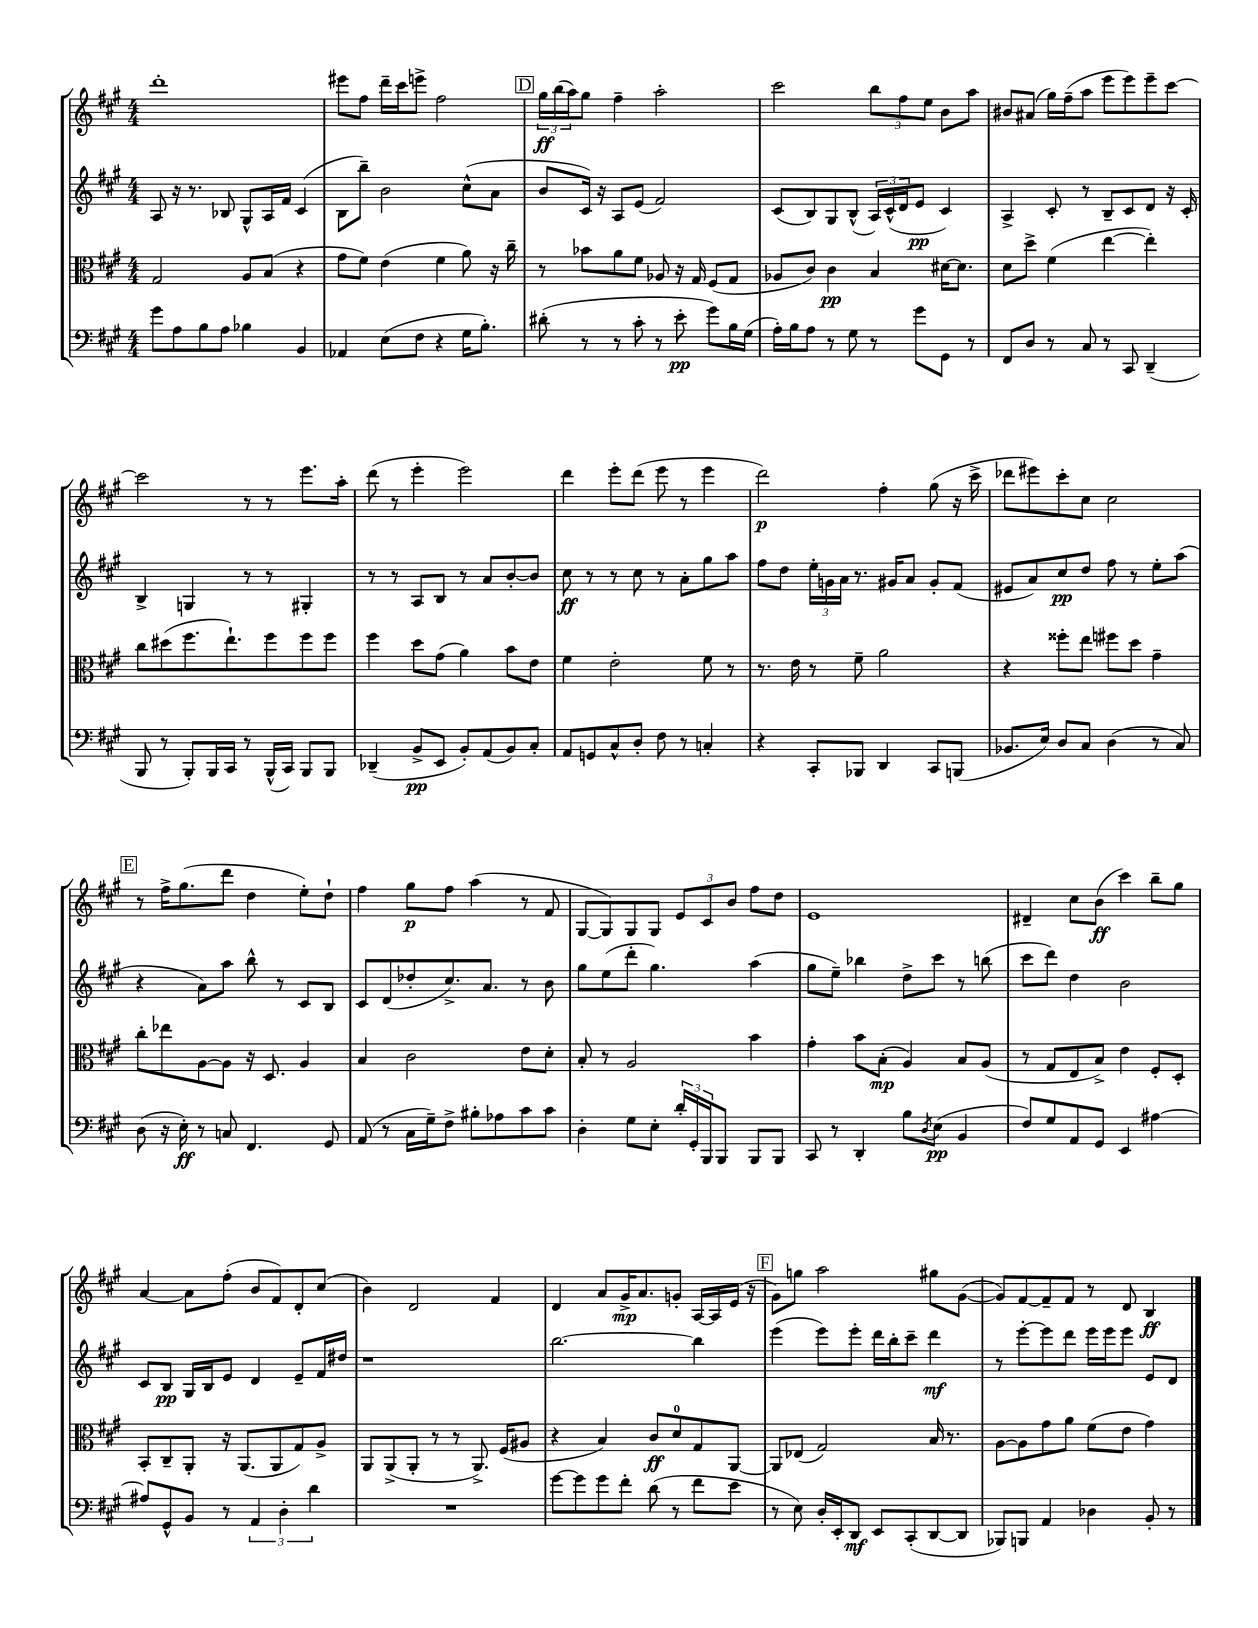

**kern	**dynam	**kern	**dynam	**kern	**dynam	**kern	**dynam
*part4	*part4	*part3	*part3	*part2	*part2	*part1	*part1
*staff4	*staff4	*staff3	*staff3	*staff2	*staff2	*staff1	*staff1
*clefF4	*	*clefC3	*	*clefG2	*	*clefG2	*
*k[f#c#g#]	*	*k[f#c#g#]	*	*k[f#c#g#]	*	*k[f#c#g#]	*
*M4/4	*	*M4/4	*	*M4/4	*	*M4/4	*
=27	=27	=27	=27	=27	=27	=27	=27
8g#\L	.	2G#/	.	8A/	.	1ddd'	.
8A\	.	.	.	16r	.	.	.
.	.	.	.	8.r	.	.	.
8B\	.	.	.	.	.	.	.
8A\J	.	.	.	8B-X/	.	.	.
4B-X\	.	8A/L	.	8G#^^/L	.	.	.
.	.	(8B/J	.	16A/L	.	.	.
.	.	.	.	16f#/JJ	.	.	.
4BB/	.	4r	.	(4c#/	.	.	.
=28	=28	=28	=28	=28	=28	=28	=28
4AA-X/	.	8g#\L	.	8B\L	.	8eee#X\L	.
.	.	8f#\J)	.	8bb~\J)	.	8ff#\J	.
(8E\L	.	(4e\	.	2b\	.	16ddd~\LL	.
.	.	.	.	.	.	16ccc#\J	.
8F#\J	.	.	.	.	.	8eeen^\J	.
4r	.	4f#\	.	.	.	2ff#\	.
16G#\KL	.	8a\)	.	(8cc#^^\L	.	.	.
8.B'\J)	.	.	.	.	.	.	.
.	.	16r	.	8a\J	.	.	.
.	.	16cc#~\	.	.	.	.	.
!!LO:REH:place=s1:t=D
=29	=29	=29	=29	=29	=29	=29	=29
(8d#X'\	.	8r	.	8b/L	.	24gg#\LL	ff
.	.	.	.	.	.	(24bb\	.
.	.	.	.	.	.	24aa\J)	.
8r	.	8b-X\L	.	16c#/Jk)	.	8gg#\J	.
.	.	.	.	16r	.	.	.
8r	.	8a\	.	8A/L	.	4ff#~\	.
8c#'\	.	8f#\J	.	(8e/J	.	.	.
8r	.	8A-X/	.	2f#/)	.	2aa'\	.
8e'\	pp	16r	.	.	.	.	.
.	.	16G#/	.	.	.	.	.
8g#\L)	.	(8F#/L	.	.	.	.	.
16B\L	.	8G#/J	.	.	.	.	.
(16G#\JJ	.	.	.	.	.	.	.
=30	=30	=30	=30	=30	=30	=30	=30
16A'\LL)	.	8A-X/L	.	(8c#/L	.	2ccc#\	.
16B\J	.	.	.	.	.	.	.
8A\J	.	8c#/J)	.	8B/)	.	.	.
8r	.	4c#\	pp	8G#/	.	.	.
8G#\	.	.	.	(8B^^/J	.	.	.
8r	.	4B/	.	24A/LL)	.	12bb\L	.
.	.	.	.	(24c#^^/	.	.	.
.	.	.	.	24d/J	.	12ff#\	.
8g#\L	.	.	.	8e/J	pp	.	.
.	.	.	.	.	.	12ee\J	.
8GG#\J	.	[16d#X\KL	.	4c#/)	.	8b\L	.
.	.	8.d#\J]	.	.	.	.	.
8r	.	.	.	.	.	8aa\J	.
=31	=31	=31	=31	=31	=31	=31	=31
8FF#/L	.	8d\L	.	4A^/	.	8b#X/L	.
8D/J	.	8dd^\J	.	.	.	(8a#X/J	.
8r	.	(4f#\	.	8c#'/	.	16gg#\LL)	.
.	.	.	.	.	.	(16ff#~\J	.
8C#/	.	.	.	8r	.	8aa\J	.
8r	.	[4ee\	.	8B~/L	.	8eee\L	.
8CC#/	.	.	.	8c#/	.	8eee\)	.
(4DD~/	.	4ee'\])	.	8d/J	.	8eee~\	.
.	.	.	.	16r	.	[8ccc#\J	.
.	.	.	.	16c#'/	.	.	.
!!LO:LB:g=z
=32	=32	=32	=32	=32	=32	=32	=32
8BBB/	.	8cc#\L	.	4B^/	.	2ccc#\]	.
8r	.	(8dd#X\	.	.	.	.	.
8BBB'/L)	.	8.ff#\	.	4Gn/	.	.	.
16BBB/L	.	.	.	.	.	.	.
16CC#/JJ	.	8.ee`\)	.	.	.	.	.
8r	.	.	.	8r	.	8r	.
(16BBB^^/LL	.	8ff#\	.	8r	.	8r	.
16CC#/JJ)	.	.	.	.	.	.	.
8BBB/L	.	8ff#\	.	4G#X'/	.	8.eee\L	.
8BBB/J	.	8ff#\J	.	.	.	.	.
.	.	.	.	.	.	16aa'\Jk	.
=33	=33	=33	=33	=33	=33	=33	=33
(4DD-X~/	.	4ff#\	.	8r	.	(8ddd\	.
.	.	.	.	8r	.	8r	.
8BB^/L	pp	8dd\L	.	8A/L	.	4eee'\	.
8EE/J	.	(8g#\J	.	8B/J	.	.	.
8BB'/L)	.	4a\)	.	8r	.	2eee\)	.
(8AA/	.	.	.	8a/L	.	.	.
8BB/)	.	8b\L	.	[8b'/	.	.	.
8C#'/J	.	8e\J	.	8b/J]	.	.	.
=34	=34	=34	=34	=34	=34	=34	=34
8AA/L	.	4f#\	.	8cc#\	ff	4ddd\	.
8GGn/	.	.	.	8r	.	.	.
8C#^^/	.	2e'\	.	8r	.	8eee'\L	.
8D'/J	.	.	.	8cc#\	.	(8ddd\J	.
8F#\	.	.	.	8r	.	8eee\	.
8r	.	.	.	8a'\L	.	8r	.
4Cn'/	.	8f#\	.	8gg#\	.	4eee\	.
.	.	8r	.	8aa\J	.	.	.
=35	=35	=35	=35	=35	=35	=35	=35
4r	.	8.r	.	8ff#\L	.	2ddd\)	p
.	.	.	.	8dd\J	.	.	.
.	.	16e\	.	.	.	.	.
8CC#'/L	.	8r	.	24ee'\LL	.	.	.
.	.	.	.	24gn\	.	.	.
.	.	.	.	24a\JJ	.	.	.
8BBB-X/J	.	8f#~\	.	8.r	.	.	.
4DD/	.	2a\	.	.	.	4ff#'\	.
.	.	.	.	16g#X/KL	.	.	.
.	.	.	.	8a/J	.	.	.
8CC#/L	.	.	.	8g#'/L	.	(8gg#\	.
(8BBBn/J	.	.	.	(8f#/J	.	16r	.
.	.	.	.	.	.	16ccc#^\	.
=36	=36	=36	=36	=36	=36	=36	=36
8.BB-X/L	.	4r	.	8e#X/L	.	8ddd-X\L	.
.	.	.	.	8a/)	.	8eee#X\)	.
16E/Jk)	.	.	.	.	.	.	.
8D/L	.	8ff##X'\L	.	8cc#/	pp	8ccc#'\	.
8C#/J	.	8ee\J	.	8dd/J	.	8cc#\J	.
(4D\	.	8ff#X\L	.	8ff#\	.	2cc#\	.
.	.	8dd\J	.	8r	.	.	.
8r	.	4g#~\	.	8ee'\L	.	.	.
8C#/)	.	.	.	(8aa\J	.	.	.
!!LO:LB:g=z
!!LO:REH:place=s1:t=E
=37	=37	=37	=37	=37	=37	=37	=37
(8D\	.	8cc#'\L	.	4r	.	8r	.
16r	.	8ee-X\	.	.	.	16ff#^\KL	.
16E'\)	ff	.	.	.	.	(8.gg#\	.
8r	.	[8A\	.	8a\L)	.	.	.
8Cn/	.	8A\J]	.	8aa\J	.	8ddd\J	.
4.FF#/	.	16r	.	8bb^^\	.	4dd\	.
.	.	8.D/	.	.	.	.	.
.	.	.	.	8r	.	.	.
.	.	4A/	.	8c#/L	.	8ee'\L)	.
8GG#/	.	.	.	8B/J	.	8dd`\J	.
=38	=38	=38	=38	=38	=38	=38	=38
(8AA/	.	4B/	.	8c#/L	.	4ff#\	.
8r	.	.	.	(8d/	.	.	.
16C#\LL	.	2c#\	.	8dd-X'/	.	8gg#\L	p
16G#~\J)	.	.	.	.	.	.	.
8F#^\J	.	.	.	8.cc#^/)	.	8ff#\J	.
8B#X'\L	.	.	.	.	.	(4aa\	.
.	.	.	.	8.a/J	.	.	.
8A-X\	.	.	.	.	.	.	.
8c#\	.	8e\L	.	8r	.	8r	.
8c#\J	.	8d'\J	.	8b\	.	8f#/	.
=39	=39	=39	=39	=39	=39	=39	=39
4D'\	.	8B'/	.	8gg#\L	.	[8G#/L	.
.	.	8r	.	(8ee\	.	8G#/])	.
8G#\L	.	2A/	.	8ddd'\J	.	8G#/	.
8E'\J	.	.	.	4.gg#\)	.	8G#/J	.
24d'/LL	.	.	.	.	.	12e/L	.
24GG#'/	.	.	.	.	.	.	.
24BBB/J	.	.	.	.	.	12c#/	.
8BBB/J	.	.	.	.	.	.	.
.	.	.	.	.	.	12b/J	.
8BBB/L	.	4b\	.	(4aa\	.	8ff#\L	.
8BBB/J	.	.	.	.	.	8dd\J	.
=40	=40	=40	=40	=40	=40	=40	=40
8CC#/	.	4g#'\	.	8gg#\L	.	1e	.
8r	.	.	.	8ee~\J)	.	.	.
4DD'/	.	8b\L	.	4bb-X\	.	.	.
.	.	(8B'\J	mp	.	.	.	.
8B\L	.	4A/)	.	8dd^\L	.	.	.
8qD/	.	.	.	.	.	.	.
(8E\J	pp	.	.	8ccc#\J	.	.	.
4BB/	.	8B/L	.	8r	.	.	.
.	.	(8A/J	.	(8bbn\	.	.	.
=41	=41	=41	=41	=41	=41	=41	=41
8F#/L)	.	8r	.	8ccc#\L	.	4d#X~/	.
8G#/	.	8G#/L	.	8ddd\J)	.	.	.
8AA/	.	8E/	.	4dd\	.	8cc#\L	.
8GG#/J	.	8B^/J)	.	.	.	(8b\J	ff
4EE/	.	4e\	.	2b\	.	4ccc#\)	.
[4A#X\	.	8F#'/L	.	.	.	8bb~\L	.
.	.	8D'/J	.	.	.	8gg#\J	.
!!LO:LB:g=z
=42	=42	=42	=42	=42	=42	=42	=42
8A#X/L]	.	8BB'/L	.	8c#/L	.	[4a/	.
8GG#^^/	.	8C#~/	.	8B/J	pp	.	.
8BB/J	.	8AA'/J	.	16G#/LL	.	8a\L]	.
.	.	.	.	16B/J	.	.	.
8r	.	16r	.	8e/J	.	(8ff#'\J	.
.	.	(8.AA/L	.	.	.	.	.
6AA/	.	.	.	4d/	.	8b/L	.
.	.	8AA/	.	.	.	8f#/)	.
6D'\	.	.	.	.	.	.	.
.	.	8G#/)	.	8e~/L	.	8d'/	.
6d\	.	.	.	.	.	.	.
.	.	8A^/J	.	16f#/L	.	(8cc#/J	.
.	.	.	.	16dd#X/JJ	.	.	.
=43	=43	=43	=43	=43	=43	=43	=43
1r	.	8AA/L	.	1r	.	4b\)	.
.	.	(8AA^/	.	.	.	.	.
.	.	8AA'/J	.	.	.	2d/	.
.	.	8r	.	.	.	.	.
.	.	8r	.	.	.	.	.
.	.	8.AA^/)	.	.	.	.	.
.	.	.	.	.	.	4f#/	.
.	.	(16F#/KL	.	.	.	.	.
.	.	8A#X/J	.	.	.	.	.
=44	=44	=44	=44	=44	=44	=44	=44
[8g#\L	.	4r	.	[2.bb\	.	4d/	.
8g#\]	.	.	.	.	.	.	.
8g#\	.	4B/)	.	.	.	8a/L	.
8f#'\J	.	.	.	.	.	16g#^/K	mp
.	.	.	.	.	.	8.a/	.
(8d\	.	8c#/L	ff	.	.	.	.
8r	.	8d/	.	.	.	8gn'/J	.
8f#\L	.	8G#/	.	4bb\]	.	[16A/LL	.
.	.	.	.	.	.	16A/]	.
8e\J	.	[8AA/J	.	.	.	(16e/JJ	.
.	.	.	.	.	.	16r	.
!!LO:REH:place=s1:t=F
=45	=45	=45	=45	=45	=45	=45	=45
8r	.	8AA/L]	.	(4eee\	.	8g#\L)	.
8E\)	.	(8E-X/J	.	.	.	8ggn\J	.
16D'/LL	.	2G#/)	.	8eee\L)	.	2aa\	.
16EE'/J	.	.	.	.	.	.	.
8DD/J	mf	.	.	8eee'\J	.	.	.
8EE/L	.	.	.	16ddd\LL	.	.	.
.	.	.	.	16bb'\J	.	.	.
(8CC#'/	.	.	.	8ccc#~\J	.	.	.
[8DD/	.	16B/	.	4ddd\	mf	8gg#X\L	.
.	.	8.r	.	.	.	.	.
8DD/J]	.	.	.	.	.	([8g#\J	.
=46	=46	=46	=46	=46	=46	=46	=46
8BBB-X/L)	.	[8A\L	.	8r	.	8g#/L])	.
8BBBn/J	.	8A\]	.	[8eee'\L	.	[8f#/	.
4AA/	.	8g#\	.	8eee\]	.	8f#~/]	.
.	.	8a\J	.	8ddd\J	.	8f#/J	.
4D-X\	.	(8f#\L	.	16eee\LL	.	8r	.
.	.	.	.	16eee\J	.	.	.
.	.	8e\J	.	8eee\J	.	8d/	.
8BB'/	.	4g#\)	.	8e/L	.	4B/	ff
8r	.	.	.	8d/J	.	.	.
==	==	==	==	==	==	==	==
*-	*-	*-	*-	*-	*-	*-	*-
